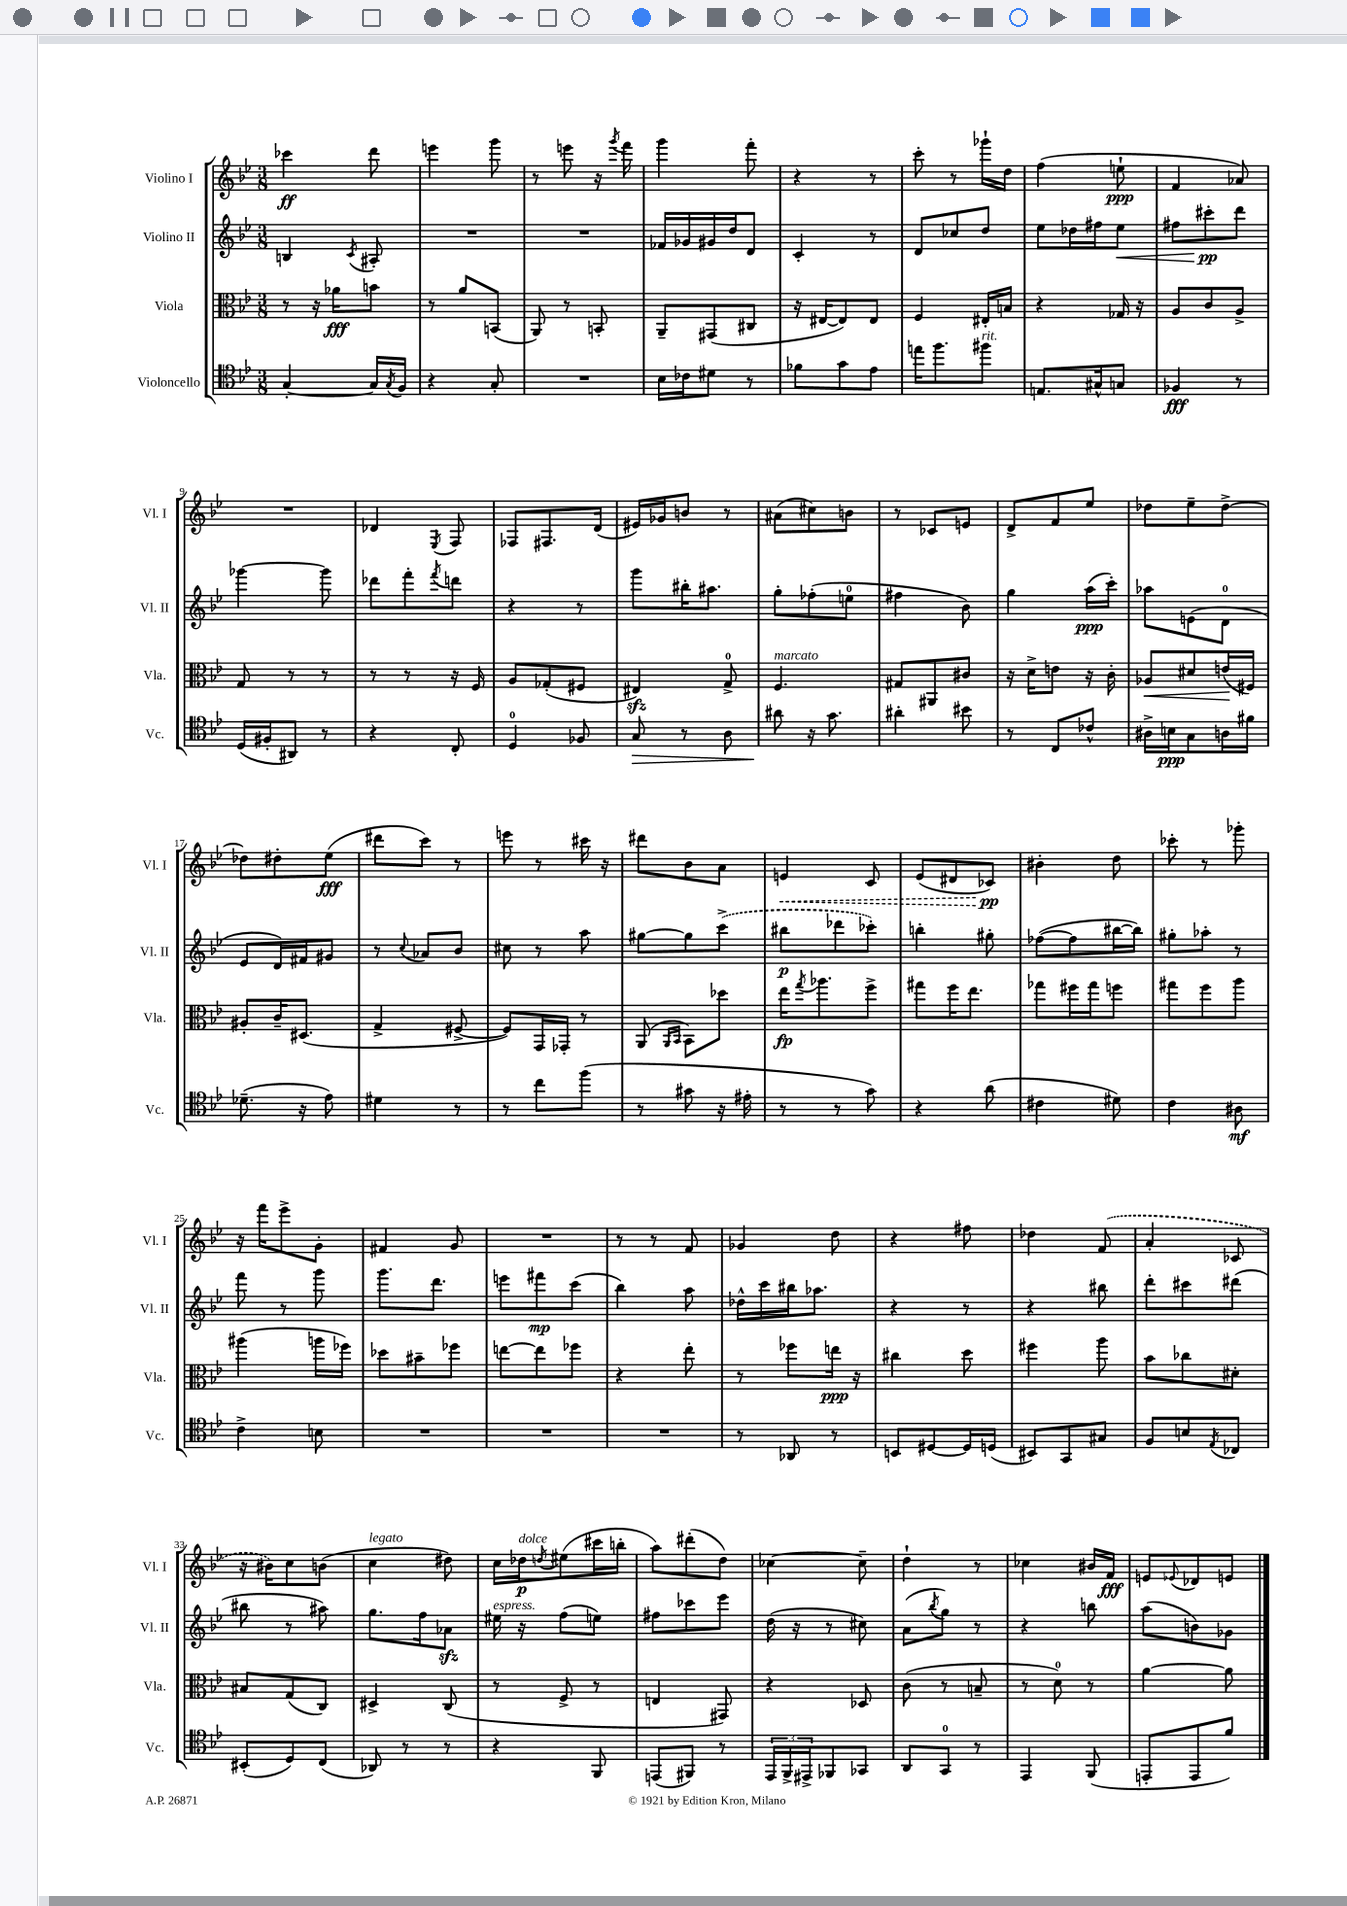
<<
\new StaffGroup <<
\new Staff = "s0" \with { instrumentName = "Violino I" shortInstrumentName = "Vl. I" } {
    \clef treble \key bes \major \numericTimeSignature \time 3/8
    ces'''4\ff d'''8 |
    e'''4 g'''8 |
    r8 e'''8 r16 \acciaccatura { g'''8 } f'''16 |
    g'''4 f'''8-. |
    r4 r8 |
    c'''8-. r8 ges'''16-! d''16 |
    f''4( e''8-!\ppp |
    f'4 aes'8) |
    R4. |
    des'4 \acciaccatura { ees8 } f8 |
    fes8 fis8. d'16( |
    eis'16) ges'16 b'8 r8 |
    ais'8( cis''8) b'8 |
    r8 ces'8 e'8 |
    d'8-> f'8 ees''8 |
    des''8 ees''8-- des''8~-> |
    des''8 dis''8-. ees''8\fff( |
    dis'''8 c'''8) r8 |
    e'''8 r8 cis'''16 r16 |
    dis'''8 bes'8 a'8 |
    \once \override Hairpin.style = #'dashed-line e'4\< c'8 |
    ees'8( dis'8 ces'8\pp\!) |
    bis'4-. d''8 |
    ces'''8-. r8 ges'''8-. |
    r16 f'''16 ees'''8-> g'8-. |
    fis'4 g'8 |
    R4. |
    r8 r8 f'8 |
    ges'4 d''8 |
    r4 fis''8 |
    des''4 \once \slurDashed f'8( |
    a'4-. ces'8 |
    r16 bis'16) c''8 b'8( |
    c''4^\markup { \italic "legato" } dis''8) |
    c''16 des''16\p^\markup { \italic "dolce" } \acciaccatura { d''8 } eis''8( cis'''16 b''16-. |
    a''8) dis'''8-.( d''8) |
    ces''4~ ces''8-- |
    d''4-! r8 |
    ces''4 bis'16 f'16\fff |
    e'8 \appoggiatura { ees'8 } des'8 e'8 \bar "|." |
}
\new Staff = "s1" \with { instrumentName = "Violino II" shortInstrumentName = "Vl. II" } {
    \clef treble \key bes \major \numericTimeSignature \time 3/8
    b4 \acciaccatura { c'8 } ais8-. |
    R4. |
    R4. |
    fes'16 ges'16 gis'16 d''16 d'8 |
    c'4-. r8 |
    d'8 ces''8 d''8 |
    ees''8 des''16 fis''16 ees''8\< |
    fis''8 cis'''8-.\pp\! d'''8 |
    ges'''4~ ges'''8 |
    des'''8 f'''8-. \acciaccatura { f'''8 } d'''8 |
    r4 r8 |
    g'''8 bis''16-. ais''8. |
    g''8-. fes''8-.( e''8-0 |
    fis''4 bes'8) |
    g''4 a''16\ppp( c'''16-.) |
    aes''8 e'8( d'8-0 |
    ees'8 d'16) fis'16 gis'8 |
    r8 \appoggiatura { c''8 } aes'8 bes'8 |
    cis''8 r8 a''8 |
    gis''8~ gis''8 \once \slurDashed c'''8->( |
    bis''8\p des'''8 ces'''8-.) |
    b''4-. gis''8-. |
    fes''8~( fes''8 bis''16~ bis''16) |
    gis''8-. aes''8-. r8 |
    f'''8 r8 g'''8 |
    g'''8. d'''8. |
    e'''8 fis'''8\mp c'''8( |
    bes''4) a''8 |
    des''16-^ c'''16 bis''16 aes''8. |
    r4 r8 |
    r4 bis''8 |
    d'''8-. cis'''8 dis'''8( |
    bis''8 r8 ais''8) |
    g''8. f''16 aes'8\sfz |
    eis''16^\markup { \italic "espress." } r16 f''8( e''8) |
    fis''8 ces'''8 ees'''8 |
    d''16( r16 r8 cis''8) |
    a'8( \acciaccatura { bes''8 } g''8) r8 |
    r4 b''8 |
    a''8( b'8) ges'8 \bar "|." |
}
\new Staff = "s2" \with { instrumentName = "Viola" shortInstrumentName = "Vla." } {
    \clef alto \key bes \major \numericTimeSignature \time 3/8
    r8 r16 aes'16\fff b'8 |
    r8 a'8 b,8( |
    a,8) r8 b,8-. |
    a,8-- gis,8( cis8 |
    r16 eis16~ eis8) eis8 |
    f4 eis16-. b16 |
    r4 ges16 r16 |
    a8 c'8 a8-> |
    g8 r8 r8 |
    r8 r8 r16 f16 |
    a8 ges8-.( fis8 |
    eis4\sfz) g8-0-> |
    f4.^\markup { \italic "marcato" } |
    gis8 ais,8 cis'8 |
    r16 d'16-> e'8 r16 c'16-. |
    aes8\< dis'8 e'16\!( fis16) |
    ais8-. c'16-- dis8.( |
    g4-> fis8~-> |
    fis8) g,16 ges,16-. r8 |
    a,8( \grace { a,16 bes,16 } bes,8) des''8 |
    ees''16\fp \acciaccatura { g''8 } aes''8. f''8-> |
    gis''8 f''16 ees''8. |
    ges''8 fis''16 ges''16 f''8 |
    gis''8 f''8 a''8 |
    ais''4( a''16 fes''16) |
    des''8 bis'8-- fes''8 |
    e''8~ e''8 fes''8 |
    r4 ees''8-. |
    r8 fes''8 e''16\ppp r16 |
    cis''4 d''8 |
    fis''4 a''8 |
    bes'8 ces''8 dis'8-. |
    bis8 g8( c8) |
    dis4-> c8( |
    r8 f8-> r8 |
    e4 gis,8) |
    r4 des8 |
    c'8( r8 b8-- |
    r8 d'8-0) r8 |
    a'4~ a'8 \bar "|." |
}
\new Staff = "s3" \with { instrumentName = "Violoncello" shortInstrumentName = "Vc." } {
    \clef tenor \key bes \major \numericTimeSignature \time 3/8
    g4~-. g16 \acciaccatura { g8 } f16 |
    r4 g8-. |
    R4. |
    bes16 ces'16 dis'8 r8 |
    fes'8 g'8 ees'8 |
    e''16 f''8. fis''8^\markup { \italic "rit." } |
    e8. gis16-^ g8 |
    fes4\fff r8 |
    d16( fis16-. ais,8) r8 |
    r4 c8-. |
    d4-0 fes8 |
    g8\> r8 a8 |
    ais'8\! r16 g'8. |
    ais'4-. bis'8 |
    r8 c8 ces'8-^ |
    ais16-> b16\ppp g8 a16 fis'16 |
    des'8.--( r16 ees'8) |
    dis'4 r8 |
    r8 c''8 f''8( |
    r8 gis'8 r16 eis'16-. |
    r8 r8 g'8) |
    r4 a'8( |
    cis'4 dis'8) |
    c'4 ais8\mf |
    c'4-> b8 |
    R4. |
    R4. |
    R4. |
    r8 aes,8 r8 |
    b,8 dis8~ dis16 d16( |
    bis,8) g,8 gis8 |
    f8 b8 \acciaccatura { ees8 } ces8 |
    bis,8-.( d8) c8( |
    aes,8) r8 r8 |
    r4 f,8 |
    e,8( fis,8) r8 |
    \tuplet 3/2 { ees,16 f,16-> eis,16-> } fes,8 ges,8 |
    a,8 g,8-0 r8 |
    ees,4 f,8( |
    e,8-. e,8 f'8) \bar "|." |
}
>>
>>
